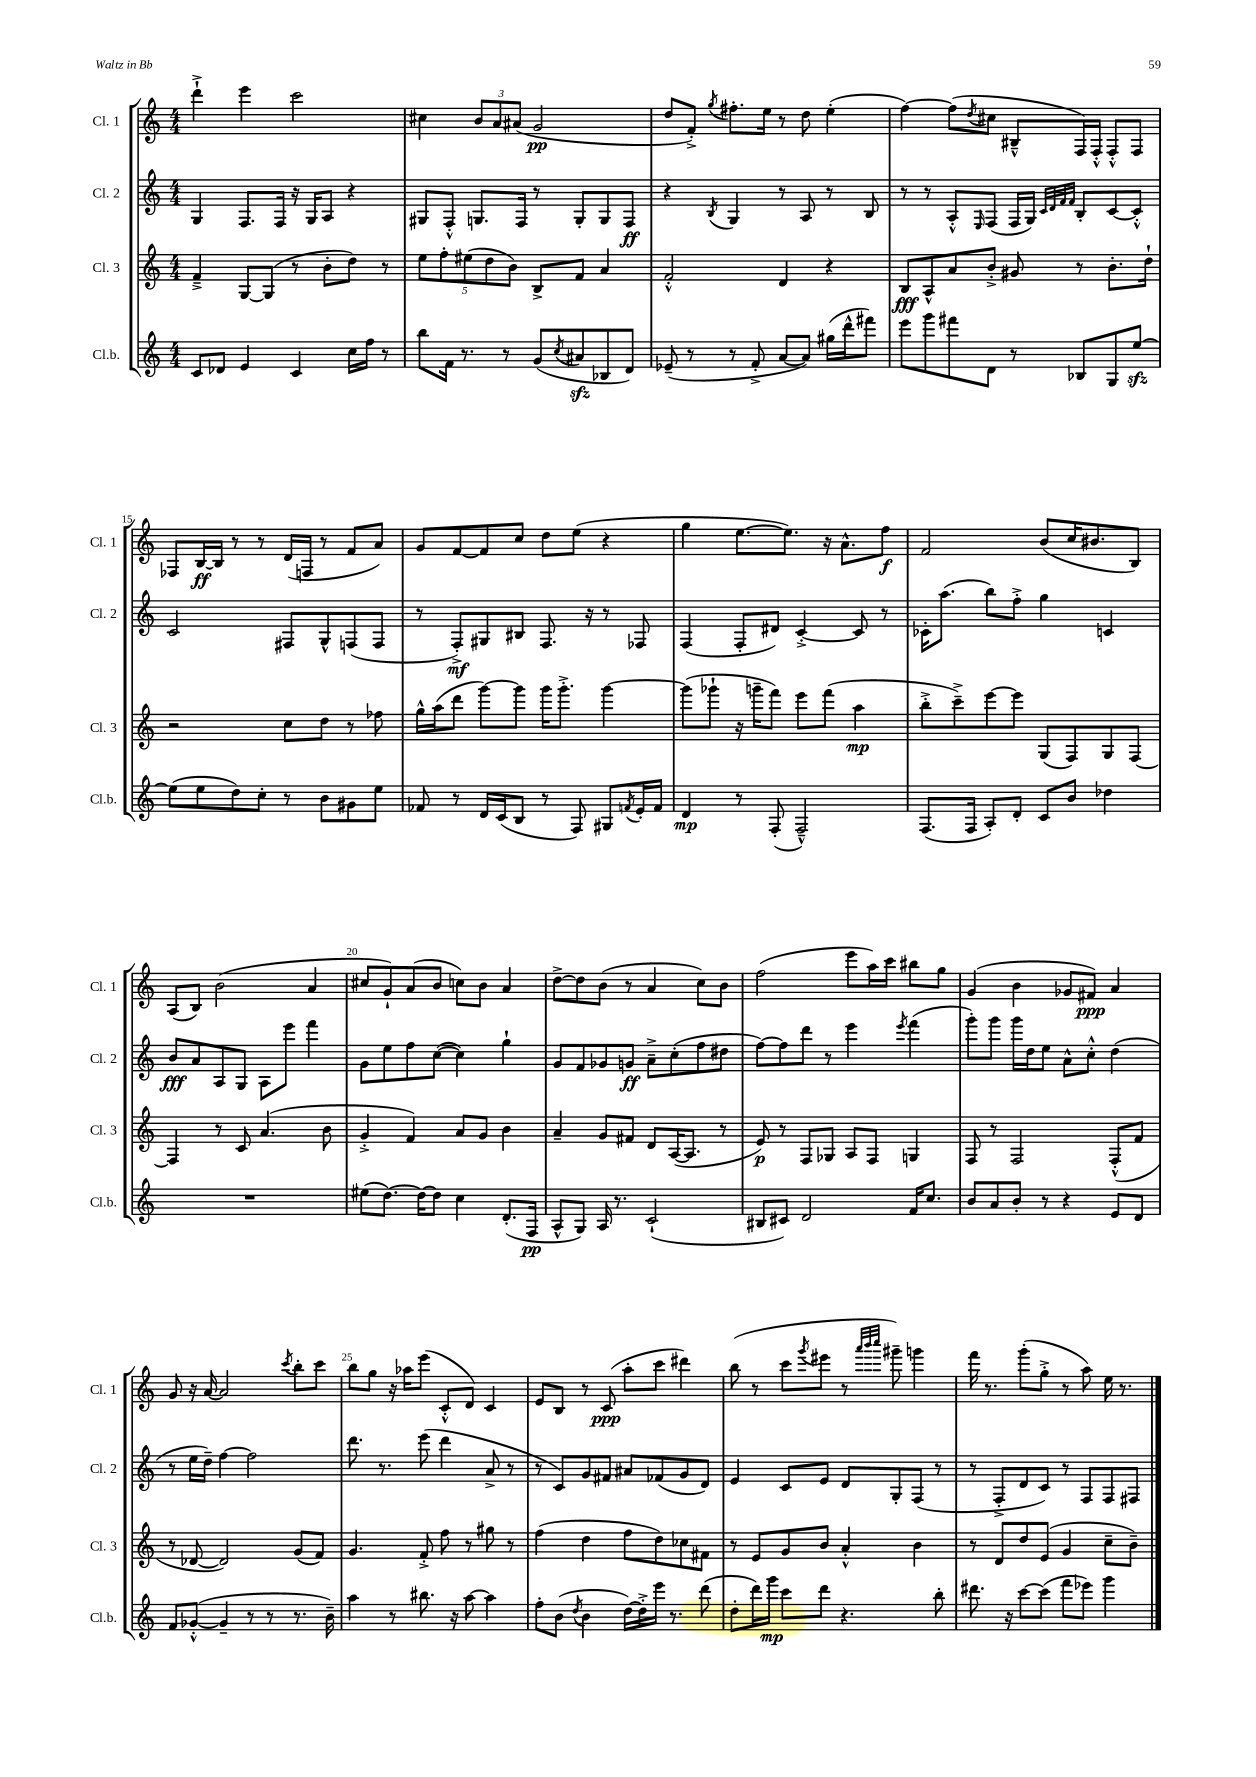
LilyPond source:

<<
\new StaffGroup <<
\new Staff = "s0" \with { instrumentName = "Cl. 1" shortInstrumentName = "Cl. 1" } {
    \clef treble \key c \major \numericTimeSignature \time 4/4
    d'''4-!-> e'''4 c'''2 |
    cis''4 \tuplet 3/2 { b'8 a'8 ais'8( } g'2\pp |
    d''8 f'8-.->) \acciaccatura { g''8 } fis''8.-. e''16 r8 d''8 e''4-.( |
    f''4~) f''8( \acciaccatura { d''8 } cis''8 bis8---^ f16) f16-.-^ f8-.-^ f8 |
    fes8 b16~\ff b16 r8 r8 d'16( f16 r8 f'8 a'8) |
    g'8 f'8~ f'8 c''8 d''8 e''8( r4 |
    g''4 e''8.~ e''8.) r16 a'8.-^ f''8\f |
    f'2 b'8( c''16 bis'8. b8) |
    a8( b8) b'2( a'4 |
    cis''8 g'8-!) a'8( b'8 c''8) b'8 a'4 |
    d''8~-> d''8 b'8( r8 a'4 c''8) b'8 |
    f''2( e'''8 a''16) c'''16 bis''8 g''8 |
    g'4( b'4 ges'8 fis'8\ppp) a'4 |
    g'8 r16 a'16~ a'2 \acciaccatura { c'''8 } b''8-. c'''8 |
    b''8 g''8 r16 aes''16 e'''8( c'8-.-^ d'8) c'4 |
    e'8 b8 r8 c'8\ppp( a''8-. c'''8 dis'''4) |
    b''8( r8 c'''8 \acciaccatura { g'''8 } eis'''8 r8 \grace { a'''32 b'''32 c''''32 } gis'''8--) g'''4 |
    f'''16 r8. g'''8-.( g''8-.-> r8 a''8) e''16 r8. \bar "|." |
}
\new Staff = "s1" \with { instrumentName = "Cl. 2" shortInstrumentName = "Cl. 2" } {
    \clef treble \key c \major \numericTimeSignature \time 4/4
    g4 f8. f16 r16 g16 a8 r4 |
    gis8 f8-.-^ g8. f16 r8 g8-. g8 f8\ff |
    r4 \acciaccatura { b8 } g4 r8 a8 r8 b8 |
    r8 r8 a8-.-^ \grace { e16 } f8( f16 g16) \grace { c'32 d'32 f'32 f'32 } b8-. c'8~ c'8-.-^ |
    c'2 fis8 g8-^ f8( f8 |
    r8 f8-.->\mf) gis8 bis8 f8. r16 r8 fes8 |
    f4( f8-. dis'8) c'4~-.-> c'8 r8 |
    ces'16-. a''8.( b''8) f''8-.-> g''4 c'4 |
    b'8\fff a'8 a8 g8 a8 e'''8 f'''4 |
    g'8 e''8 f''8 c''8~( c''4) g''4-! |
    g'8 f'8 ges'8 g'8\ff a'8---> c''8-.( f''8 dis''8 |
    f''8~) f''8 d'''8 r8 e'''4 \acciaccatura { e'''8 } f'''4( |
    g'''8-.) g'''8 g'''16 d''16 e''8 a'8-^ c''8-.-^ d''4( |
    r8 e''16 d''16--) f''4~ f''2 |
    d'''8. r8. e'''8( d'''4 a'8-> r8 |
    r8 c'8) g'8 fis'8 ais'8 fes'8( g'8 d'8) |
    e'4 c'8 e'8 d'8 g8-. f8( r8 |
    r8 f8-.-> d'8 c'8) r8 f8 f8 fis8 \bar "|." |
}
\new Staff = "s2" \with { instrumentName = "Cl. 3" shortInstrumentName = "Cl. 3" } {
    \clef treble \key c \major \numericTimeSignature \time 4/4
    f'4---> g8~ g8( r8 b'8-. d''8) r8 |
    \tuplet 5/4 { e''8 f''8-. eis''8( d''8 b'8) } b8-> f'8 a'4 |
    f'2-.-^ d'4 r4 |
    b8\fff a8-^ a'8 b'8-.-> gis'8 r8 b'8.-. d''16-! |
    r2 c''8 d''8 r8 fes''8 |
    g''16-^ a''16( d'''8 g'''8~) g'''8 g'''16 g'''8.-.-> g'''4~ |
    g'''8( ges'''8-! r16 g'''16-- f'''8) e'''8 f'''8( a''4\mp |
    b''8-.-> c'''8--->) e'''8~ e'''8 g8( f8) g8 f8~ |
    f4 r8 c'8 a'4.( b'8 |
    g'4-.-> f'4) a'8 g'8 b'4 |
    a'4-- g'8 fis'8 d'8 a16~( a8. r8 |
    e'8\p) r8 f8 ges8 a8 f8 g4 |
    f8 r8 f2 f8-.-^( f'8 |
    r8 des'8~ des'2) g'8( f'8) |
    g'4. f'8-.-> f''8 r8 gis''8 r8 |
    f''4( d''4 f''8 d''8) ces''8 fis'8 |
    r8 e'8 g'8 b'8 a'4-.-^ b'4 |
    r8 d'8 d''8 e'8( g'4 c''8-- b'8--) \bar "|." |
}
\new Staff = "s3" \with { instrumentName = "Cl.b." shortInstrumentName = "Cl.b." } {
    \clef treble \key c \major \numericTimeSignature \time 4/4
    c'8 des'8 e'4 c'4 c''16 f''16 r8 |
    b''8 f'16 r8. r8 g'8( \acciaccatura { c''8 } ais'8\sfz bes8 d'8) |
    ees'8--( r8 r8 f'8-.-> a'8~ a'8) gis''16( d'''16-^ fis'''8) |
    e'''8 g'''8 fis'''8 d'8 r8 bes8 g8 e''8~\sfz |
    e''8( e''8 d''8) c''8-. r8 b'8 gis'8 e''8 |
    fes'8 r8 d'16 c'16( b8 r8 f8) gis8 \acciaccatura { f'8 } e'16-. f'16 |
    d'4\mp r8 f8-.( f2---^) |
    f8.( f16 a8-.) d'8-. c'8 b'8 des''4 |
    R1 |
    eis''8( d''8.~) d''16~ d''8 c''4 d'8.-.( f16\pp |
    a8-^ g8) a16 r8. c'2-!( |
    bis8 cis'8) d'2 f'16 c''8. |
    b'8 a'8 b'8-. r8 r4 e'8 d'8 |
    f'8 ges'8~-.-^( ges'4-- r8 r8 r8. b'16--) |
    a''4 r8 bis''8. r16 a''8~ a''4 |
    f''8-. b'8( \acciaccatura { d''8 } b'4 d''16~) d''16-.-> e'''16 r8. d'''8( |
    d''8-. d'''16) g'''16\mp c'''8 d'''8 r4. b''8-. |
    dis'''8. r16 c'''8~ c'''8( f'''8 ees'''8) g'''4 \bar "|." |
}
>>
>>
\layout { \context { \Score currentBarNumber = #11 \override BarNumber.break-visibility = ##(#f #t #t) barNumberVisibility = #(every-nth-bar-number-visible 5) } }
